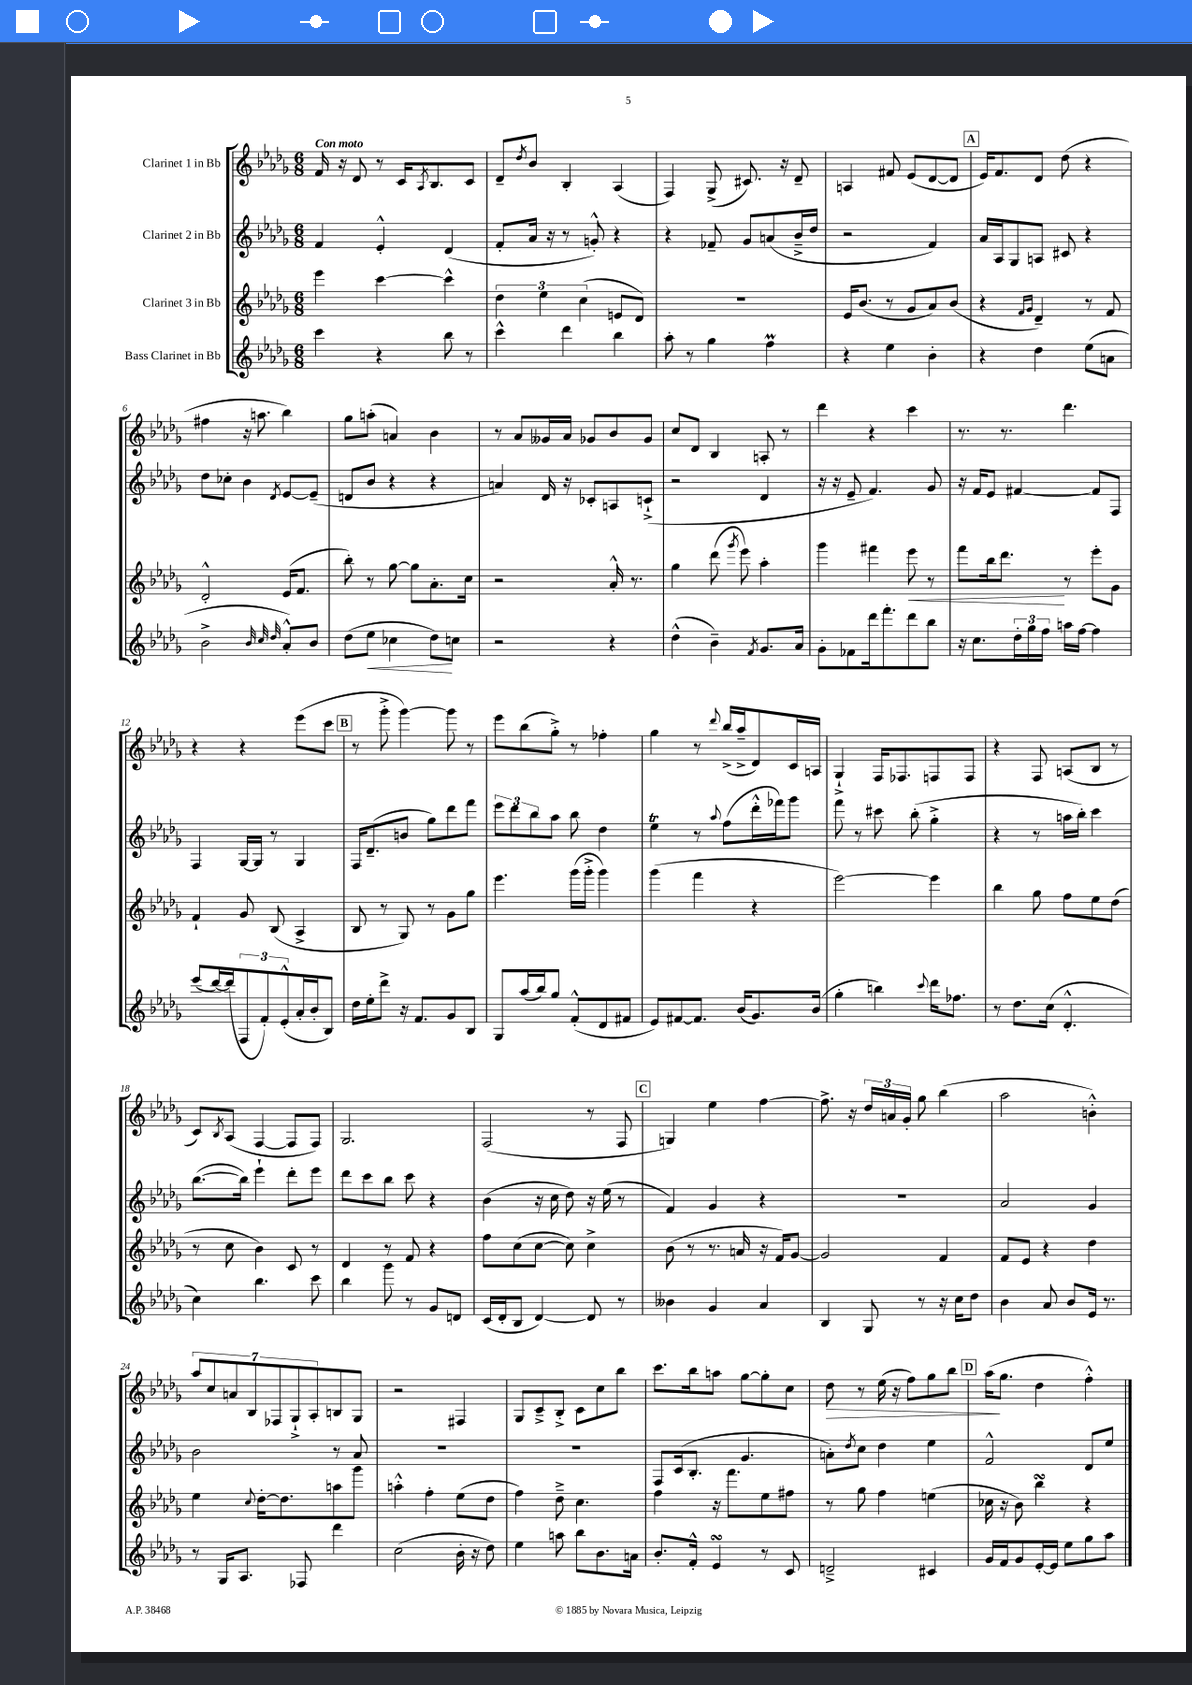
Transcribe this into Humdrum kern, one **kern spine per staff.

**kern	**kern	**kern	**kern
*staff4	*staff3	*staff2	*staff1
*clefG2	*clefG2	*clefG2	*clefG2
*k[b-e-a-d-g-]	*k[b-e-a-d-g-]	*k[b-e-a-d-g-]	*k[b-e-a-d-g-]
*M6/8	*M6/8	*M6/8	*M6/8
4ccc	4eee-	4f	16f
.	.	.	16r
.	.	.	8d-
4r	[4ccc	4e-'^^	8r
.	.	.	16c
.	.	.	8qA-
.	.	.	8.B-
8bb-	4ccc^^]	(4d-	.
8r	.	.	8c
=	=	=	=
4ccc^^	6dd-	8f'	8d-~
.	.	.	8qdd-
.	.	16a-	8b-
.	6ee-	.	.
.	.	16r	.
4ddd-	.	8r	4B-'
.	(6cc	.	.
.	.	8g'^^)	.
4bb-	8e	4r	(4A-
.	8d-)	.	.
=	=	=	=
8aa-'	2.r	4r	4F)
8r	.	.	.
4gg-	.	8f-~	(8G-^
.	.	8g-	8.c#)
4ff	.	(8a	.
.	.	.	16r
.	.	16b-~^	8d-~
.	.	16dd-	.
=	=	=	=
4r	16e-	2r	4A
.	(8.b-	.	.
4ee-	8r	.	8f#
.	8g-	.	(8e-
4b-'	8a-)	4f)	[8d-
.	(8b-	.	8d-]
=	=	=	=
4r	4r	16a-	16e-)
.	.	16A-	8.f
.	.	8G-	.
.	16qqf	.	.
.	16qqg-	.	.
4dd-	4d-~)	8A	8d-
.	.	8c#	(8dd-
(8ee-	8r	4r	4r
8a	8f	.	.
=	=	=	=
2b-^	2d-'^^	8dd-	4ff#
.	.	8cc-'	.
.	.	4b-	16r
.	.	.	8.aa
32qqb-	.	.	.
32qqcc	.	.	.
32qqdd-	.	8qd-	.
8a-'^^)	(16e-	[8e-	4bb-)
.	8.f	.	.
8b-	.	(8e-~]	.
=	=	=	=
(8dd-	8bb-')	8d	8gg-
8ee-	8r	8b-	(8aa'
4cc-	[8gg-	4r	4a)
.	8gg-]	.	.
8dd-)	8.a-'	4r	4b-
8cc	.	.	.
.	16cc	.	.
=	=	=	=
2r	2r	4a)	8r
.	.	.	8a-
.	.	16d-	16g--
.	.	16r	16a-
.	.	8c-'	8g-
4r	16a-'^^	8A	8b-
.	8.r	.	.
.	.	(8c`^	8g-
=	=	=	=
(4dd-^^	4gg-	2r	8cc
.	.	.	8d-
4b-~)	(8ddd-	.	4B-
.	8qggg-	.	.
.	8eee-)	.	.
8qf	.	.	.
8.g-	4aa-'	4d-	8A'
.	.	.	8r
16a-	.	.	.
=	=	=	=
8g-'	4ggg-	16r	4ddd-
.	.	16r	.
8f-	.	8e-~	.
16ddd-	4fff#	4.f)	4r
8.fff'	.	.	.
8ddd-	8eee-	.	4ccc
8bb-	8r	8g-	.
=	=	=	=
16r	8fff	16r	8.r
8.cc	.	16f	.
.	16bb-	8e-	.
.	8.ddd-	.	8.r
24dd-'	.	[4f#	.
24gg-	.	.	.
24ff	.	.	.
16aa	8r	.	4.ddd-
[16ff	.	.	.
4ff]	8eee-'	8f#]	.
.	8g-	8F	.
=	=	=	=
(8eee-	4f`	4F	4r
[16ddd-)	.	.	.
(16ddd-]	.	.	.
12F	8g-	[16G-	4r
.	.	16G-]	.
12f')	.	.	.
.	(8B-	8r	.
(12e-'^^	.	.	.
16a-'	4A-^	4G-	(8eee-
16b-'	.	.	.
8B-)	.	.	8ccc
=	=	=	=
16dd-	8B-	16F	8r
16ee-'	.	(8.d-~	.
8ddd-^	8r	.	8ggg-'^
16r	8G-)	8b	[4ggg-)
8.f	.	.	.
.	8r	8gg-)	.
8g-	8g-	8ddd-	8ggg-]
8B-	8gg-	8fff	8r
=	=	=	=
8G-	4.eee-	12eee-	8eee-
.	.	12ddd-	.
(16aa-	.	.	(8bb-
.	.	12bb-	.
16bb-)	.	.	.
8gg-	.	8aa-	8gg-'^)
(8f'^^	(16ggg-	8bb-	8r
.	16ggg-'^	.	.
8d-	4ggg-)	4dd-	4ff-'
8f#	.	.	.
=	=	=	=
8e-)	(4ggg-	4ee-	4gg-
[8f#	.	.	.
8.f#]	4fff	8r	8r
.	.	8qqaa-	8qqddd-
.	.	(8ff	(16bb-^
(16b-	.	.	16aa-~^
8.g-)	4r	16ddd-'^^	8d-)
.	.	16fff-)	.
.	.	8ggg-	16c
(16b-	.	.	16A
=	=	=	=
4gg-'	[2eee-)	8fff	4G-`^
.	.	8r	.
4bb)	.	8ccc#	16F
.	.	.	8.F-
.	.	(8bb-'	.
8qqccc	.	.	.
16ddd-	4eee-]	4gg-'^	8F
8.ff-	.	.	.
.	.	.	8F
=	=	=	=
8r	4bb-	4r	4r
8.dd-	.	.	.
.	8gg-	8r	8F
(16cc	.	.	.
4.d-'^^	8ff	16aa	(8A
.	.	16bb-')	.
.	8ee-	4ccc	8B-
.	(8dd-	.	8r
=	=	=	=
4cc)	8r	([8.bb-	8c)
.	.	.	8qB-
.	8cc	.	(8A-
.	.	16bb-])	.
4.bb-	4b-)	4eee-`	[4F
.	8c	8ddd-'	8F]
8ccc	8r	8eee-	8F)
=	=	=	=
4bb-	4d-	8ddd-	2.G-
.	.	8ccc	.
8ggg-	8r	8bb-	.
8r	8f	8ccc	.
8g-	4r	4r	.
8d	.	.	.
=	=	=	=
(16c	8ff	(4b-	(2F
16d-'	.	.	.
8B-	(8cc	.	.
[4d-)	[8cc	16r	.
.	.	16cc	.
.	8cc])	8dd-)	.
8d-]	4cc^	16r	8r
.	.	(16ee-	.
8r	.	8r	8F
=	=	=	=
4b--	(8b-	4f)	4G)
.	8r	.	.
4g-	8.r	4g-	4ee-
.	16a	.	.
4a-	16r	4r	[4ff
.	16f)	.	.
.	[8g-	.	.
=	=	=	=
4B-	2g-]	2.r	8.ff^]
.	.	.	16r
8G-	.	.	24dd-
.	.	.	24a
.	.	.	24g-'
8r	.	.	8gg-
16r	4f	.	(4bb-
16cc	.	.	.
8dd-	.	.	.
=	=	=	=
4b-	8f	2a-	2aa-
.	8e-	.	.
8a-	4r	.	.
8b-	.	.	.
16e-	4dd-	4g-	4b'^^)
8.r	.	.	.
=	=	=	=
8r	4ee-	2b-	14aa-
.	.	.	14cc
16G-	.	.	.
.	.	.	14a
8.A-	.	.	.
.	.	.	14B-
.	8qqcc	.	.
.	[16dd-'	.	.
.	.	.	14F-
.	8.dd-]	.	.
.	.	.	14G-`^
8F-	.	.	.
.	.	.	14A-'
4ddd-	8aa	8r	8B
.	8ggg-	8a-	8G-
=	=	=	=
(2cc	4aa'^^	2.r	2r
.	4ff'	.	.
16b-'	(8ee-	.	4F#
16r	.	.	.
8dd-)	8dd-	.	.
=	=	=	=
4ee-	4ff)	2.r	8G-
.	.	.	8c~^
8aa	8dd-~^	.	8B-'^
8bb-	4.cc	.	8c
8.b-	.	.	8cc
.	.	.	8bb-
16a	.	.	.
=	=	=	=
8.b-'	4ff	8F	8.ccc
.	.	(16c	.
16f'^^	.	8.B-'	16bb-
4e-	16r	.	8aa
.	8.fff	.	.
.	.	4.g-	[8gg-
8r	8ee-	.	8gg-']
8c	8ff#	.	8cc
=	=	=	=
2d~^	8r	8a')	8dd-
.	.	8qdd-	.
.	8gg-	8cc	8r
.	4ff	4dd-	(16ee-
.	.	.	16r
.	.	.	8ff)
4c#	(4ee	4ee-	8gg-
.	.	.	8bb-
=	=	=	=
16g-	16cc-	2f^^	(16aa-
16f	16r	.	8.gg-
8g-	8b-)	.	.
[16e-'	4bb-	.	4dd-
16e-]	.	.	.
8ee-	.	.	.
8gg-	4r	8d-	4ff'^^)
8aa-	.	8ee-	.
==	==	==	==
*-	*-	*-	*-
